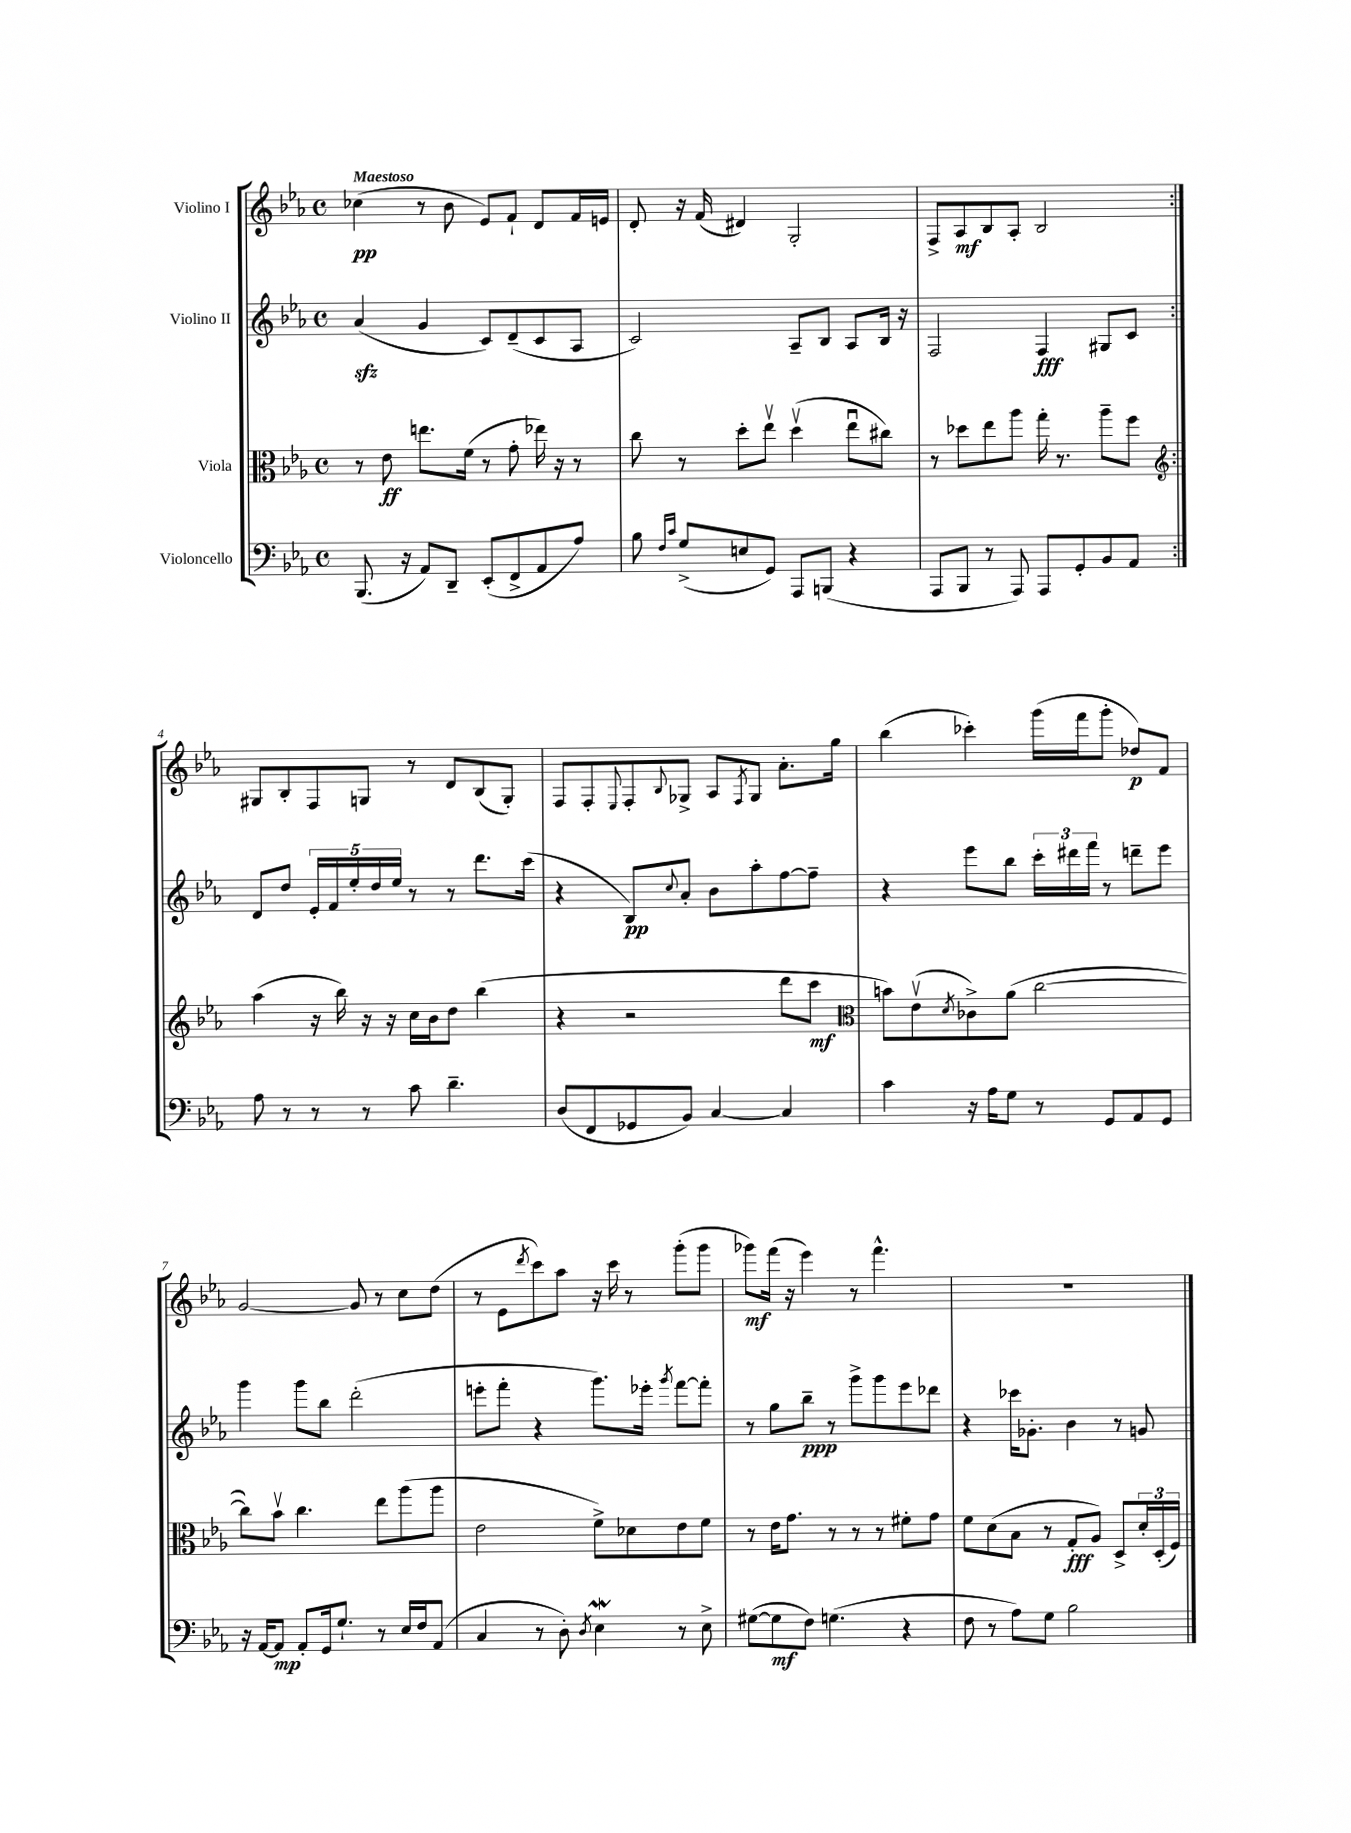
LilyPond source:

<<
\new StaffGroup <<
\new Staff = "s0" \with { instrumentName = "Violino I" } {
    \clef treble \key ees \major \defaultTimeSignature \time 4/4 \tempo "Maestoso"
    \repeat volta 2 { ces''4\pp( r8 bes'8 ees'8) f'8-! d'8 f'16 e'16 |
    d'8-. r16 f'16( dis'4) g2-. |
    f8-> aes8\mf bes8 aes8-. bes2 | }
    gis8 bes8-. f8 g8 r8 d'8 bes8( g8-.) |
    f8 f8-. \appoggiatura { ees8 } f8-. \appoggiatura { bes8 } ges8-> aes8 \acciaccatura { f8 } ges8 aes'8.-. g''16 |
    bes''4( ces'''4-.) g'''16( f'''16 g'''8-. des''8\p) f'8 |
    g'2~ g'8 r8 c''8 d''8( |
    r8 ees'8 \acciaccatura { d'''8 } c'''8) aes''8 r16 c'''16 r8 g'''8-.( g'''8 |
    ges'''8\mf) f'''16( r16 ees'''4) r8 f'''4.-^ |
    R1 \bar "|." |
}
\new Staff = "s1" \with { instrumentName = "Violino II" } {
    \clef treble \key ees \major \defaultTimeSignature \time 4/4
    \repeat volta 2 { aes'4\sfz( g'4 c'8) d'8--( c'8 aes8 |
    c'2) aes8-- bes8 aes8 bes16 r16 |
    f2 f4\fff gis8 c'8 | }
    d'8 d''8 \tuplet 5/4 { ees'16-. f'16 ees''16-. d''16 ees''16 } r8 r8 d'''8. c'''16( |
    r4 bes8\pp) \appoggiatura { c''8 } aes'8-. bes'8 aes''8-. f''8~ f''8-- |
    r4 ees'''8 bes''8 \tuplet 3/2 { c'''16-. dis'''16 f'''16 } r8 d'''8-- ees'''8 |
    g'''4 g'''8 bes''8 d'''2-.( |
    e'''8-. f'''8-. r4 g'''8.) ees'''16-. \acciaccatura { g'''8 } f'''8~ f'''8-. |
    r8 g''8 bes''8--\ppp r8 g'''8-> g'''8 ees'''8 des'''8 |
    r4 ces'''16 ges'8.-. bes'4 r8 g'8 \bar "|." |
}
\new Staff = "s2" \with { instrumentName = "Viola" } {
    \clef alto \key ees \major \defaultTimeSignature \time 4/4
    \repeat volta 2 { r8 ees'8\ff e''8. f'16( r8 g'8-. ees''16) r16 r8 |
    c''8 r8 d''8-. ees''8\upbow d''4\upbow( ees''8\downbow cis''8) |
    r8 des''8 ees''8 aes''8 g''16-. r8. aes''8-- f''8 | }
    \clef treble aes''4( r16 bes''16) r16 r16 c''16 bes'16 d''8 bes''4( |
    r4 r2 d'''8 c'''8\mf |
    \clef alto b'8) ees'8\upbow( \acciaccatura { d'8 } ces'8->) aes'8( c''2~ |
    c''8) bes'8\upbow c''4. ees''8 aes''8( aes''8 |
    ees'2 f'8->) des'8 ees'8 f'8 |
    r8 ees'16 g'8. r8 r8 r8 fis'8-. g'8 |
    f'8 d'8( bes8 r8 g8-.\fff aes8) d8-> \tuplet 3/2 { d'16-. d16-.( f16) } \bar "|." |
}
\new Staff = "s3" \with { instrumentName = "Violoncello" } {
    \clef bass \key ees \major \defaultTimeSignature \time 4/4
    \repeat volta 2 { bes,,8.( r16 aes,8) d,8-- ees,8-.( f,8-> aes,8 aes8) |
    bes8 \grace { f16 c'16 } g8->( e8 g,8) aes,,8 b,,8( r4 |
    aes,,8 bes,,8 r8 aes,,8) aes,,8 g,8-. bes,8 aes,8 | }
    aes8 r8 r8 r8 c'8 d'4.-- |
    d8( f,8 ges,8 bes,8) c4~ c4 |
    c'4 r16 aes16 g8 r8 g,8 aes,8 g,8 |
    r16 aes,16~ aes,8\mp aes,8-. g,16 g8.-! r8 ees16 f16 aes,8( |
    c4 r8 d8-.) \acciaccatura { d8 } ees4\mordent r8 ees8-> |
    gis8~( gis8\mf f8) g4.( r4 |
    f8 r8 aes8) g8 bes2 \bar "|." |
}
>>
>>
